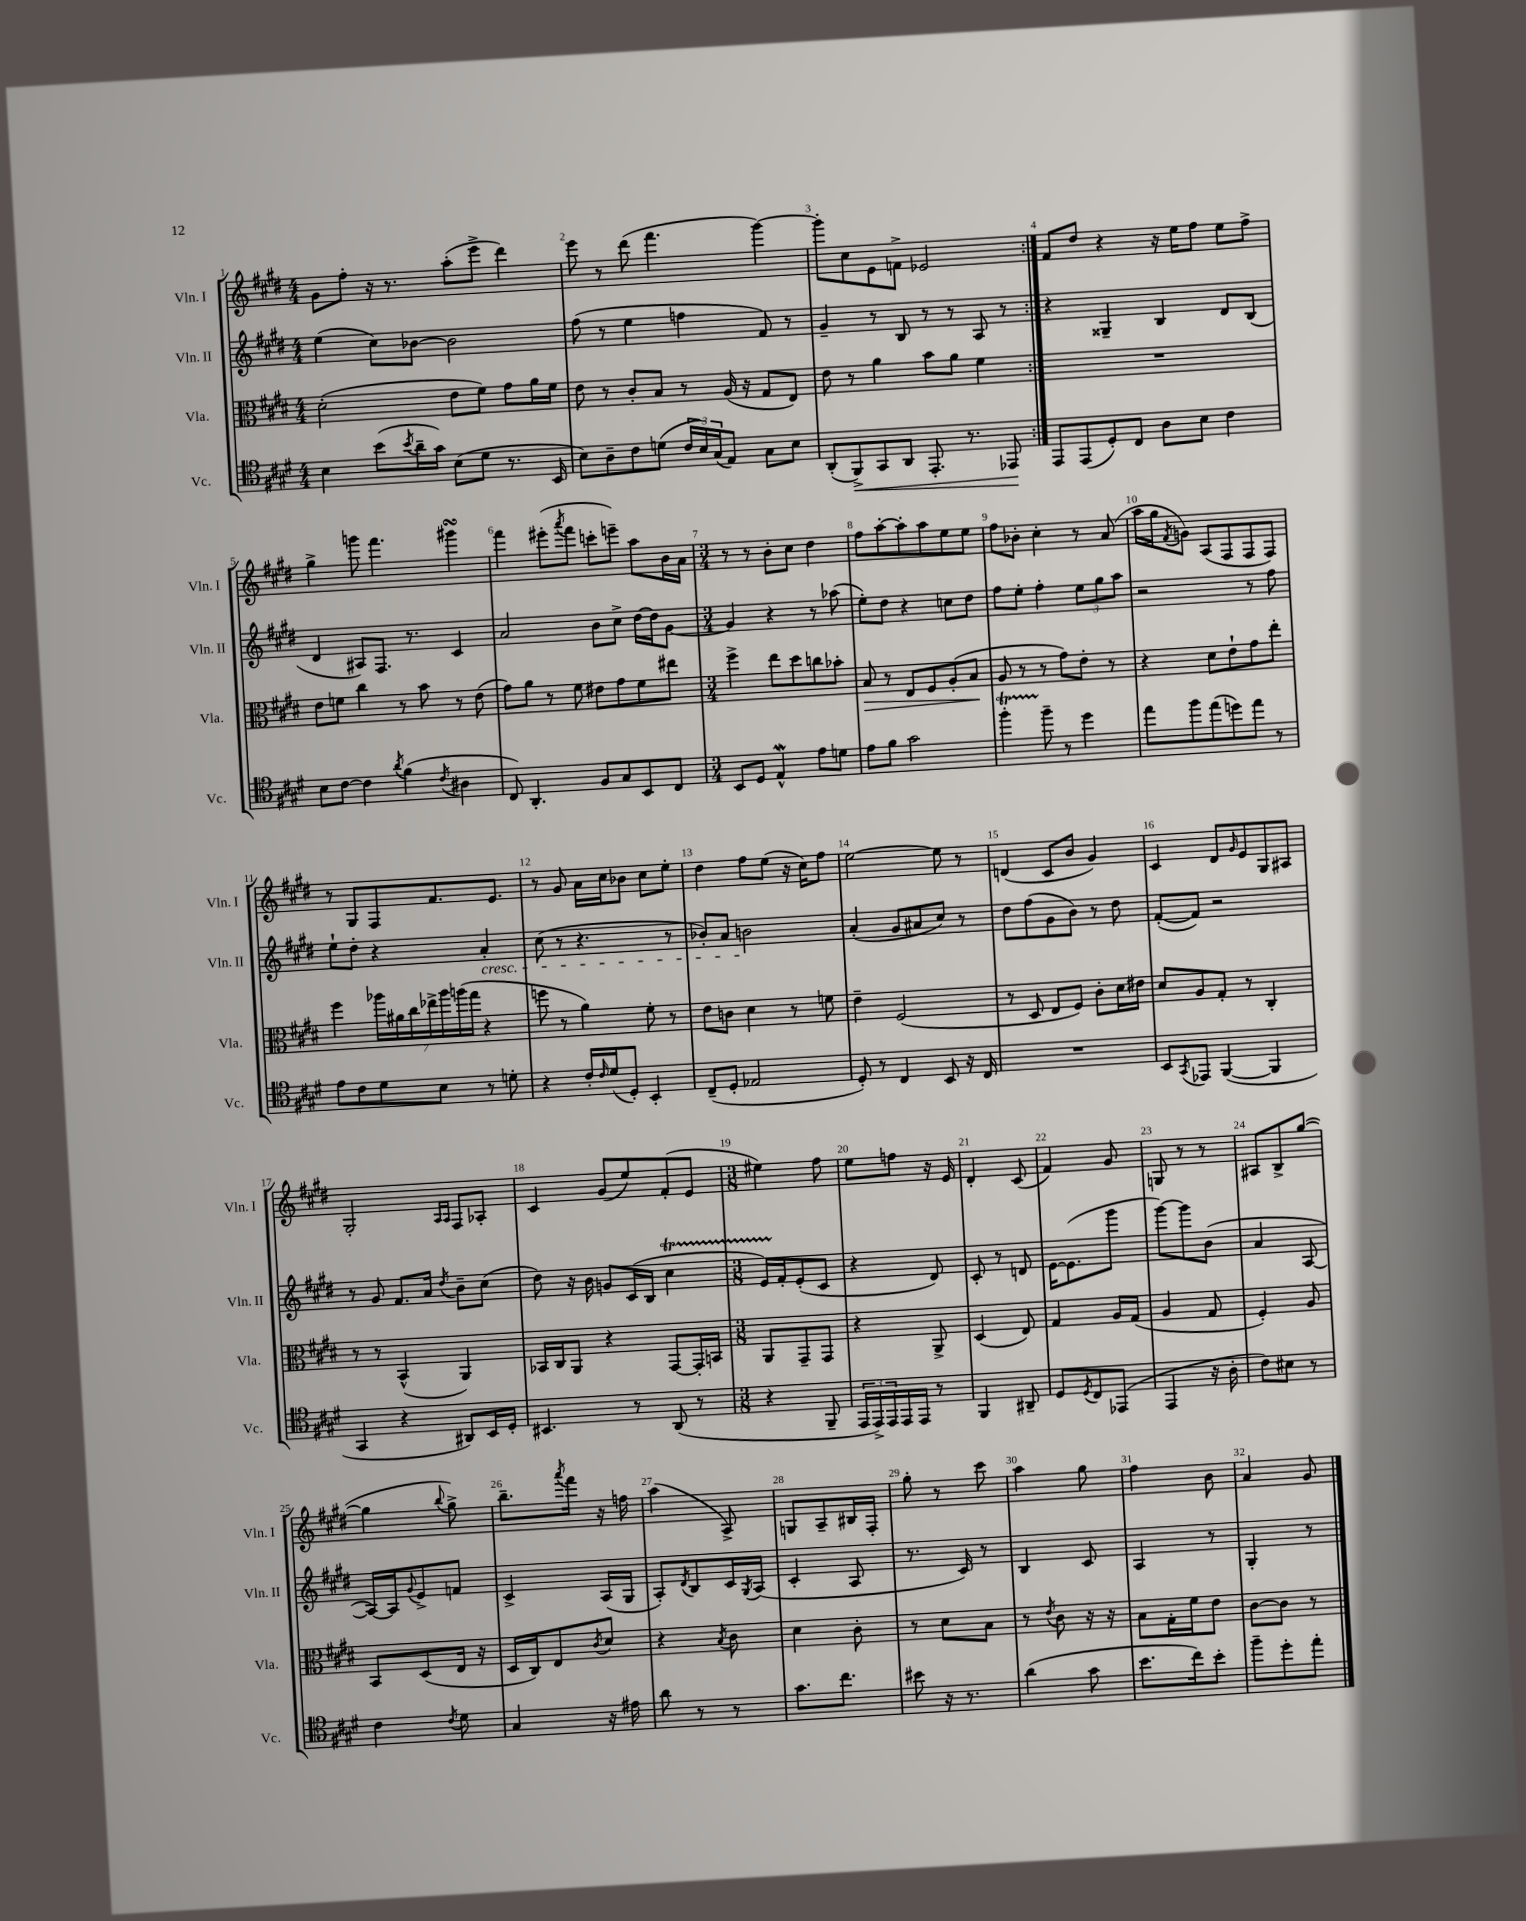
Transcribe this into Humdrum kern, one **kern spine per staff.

**kern	**dynam	**kern	**dynam	**kern	**kern
*part4	*part4	*part3	*part3	*part2	*part1
*staff4	*staff4	*staff3	*staff3	*staff2	*staff1
*I"Vc.	*	*I"Vla.	*	*I"Vln. II	*I"Vln. I
*I'Vc.	*	*I'Vla.	*	*I'Vln. II	*I'Vln. I
*clefC4	*	*clefC3	*	*clefG2	*clefG2
*k[f#c#g#d#]	*	*k[f#c#g#d#]	*	*k[f#c#g#d#]	*k[f#c#g#d#]
*M4/4	*	*M4/4	*	*M4/4	*M4/4
=1	=1	=1	=1	=1	=1
4B\	.	(2d#'\	.	(4ee\	8g#\L
.	.	.	.	.	8ff#'\J
(8b\L	.	.	.	8cc#\L)	16r
.	.	.	.	.	8.r
8qb/	.	.	.	.	.
16a~\L	.	.	.	[8b-X\J	.
16g#\JJ)	.	.	.	.	.
(8B\L	.	8e\L	.	2b-\]	(8aa'\L
8d#\J	.	8f#\J)	.	.	8eee^\J
8.r	.	8g#\L	.	.	4ddd#\)
.	.	16a\L	.	.	.
16BB/	.	16f#\JJ	.	.	.
=2	=2	=2	=2	=2	=2
8B\L)	.	8e\	.	(8ff#\	8eee\
8A~\	.	8r	.	8r	8r
8c#\	.	8c#'/L	.	4ee\	(8ddd#\
(8dn\J	.	8B/J	.	.	4.fff#\
24c#/LL	.	8r	.	4ffn\	.
24B/)	.	.	.	.	.
(24G#/J	.	.	.	.	.
8E/J)	.	(16A/	.	.	.
.	.	16r	.	.	.
8G#\L	.	8G#/L	.	8f#/)	[4ggg#\)
8B\J	.	8E/J)	.	8r	.
=3	=3	=3	=3	=3	=3
(8AA'/L	.	8e\	.	4g#~/	8ggg#'\L]
!	!LO:HP:b	!	!	!	!
8FF#^/)	<	8r	.	.	8cc#\
8GG#/	.	4a\	.	8r	8e\
8AA/J	.	.	.	8B/	8fn^\J
8.EE'/	.	8b\L	.	8r	2e-X/
.	.	8a\J	.	8r	.
8.r	.	.	.	.	.
.	.	4f#\	.	8A/	.
8EE-X/	.	.	.	8r	.
.	[	.	.	.	.
=4:|!	=4:|!	=4:|!	=4:|!	=4:|!	=4:|!
8EE/L	.	1r	.	4r	8f#/L
(8EE/	.	.	.	.	8dd#/J
8D#'/)	.	.	.	4G##X~/	4r
8C#/J	.	.	.	.	.
8A\L	.	.	.	4B/	16r
.	.	.	.	.	16ee\KL
8B\J	.	.	.	.	8ff#\J
4c#\	.	.	.	8d#/L	8ee\L
.	.	.	.	(8B/J	8ff#^\J
!!LO:LB:g=z
=5	=5	=5	=5	=5	=5
8B\L	.	8e\L	.	4d#/	4gg#^\
[8c#\J	.	8fn\J	.	.	.
4c#\]	.	4cc#\	.	8A#X/L)	8gggn\
.	.	.	.	8.F#/J	4.fff#\
8qa/	.	.	.	.	.
(4f#\	.	8r	.	.	.
.	.	.	.	8.r	.
.	.	8b\	.	.	.
8qc#/	.	.	.	.	.
4A#X\	.	8r	.	4c#/	4ggg#XsSsS\
.	.	(8e\	.	.	.
=6	=6	=6	=6	=6	=6
8C#/)	.	8g#\L)	.	2a/	4fff#\
4.AA'/	.	8a\J	.	.	.
.	.	8r	.	.	(8eee#X'\L
.	.	.	.	.	8qaaa/
.	.	8f#\	.	.	8fff#\J
8F#/L	.	8e#X\L	.	8b\L	8cccn'\L
8G#/	.	8g#\	.	8cc#^\J	8eeen~\J)
8BB/	.	8f#\	.	[16dd#\LL	8aa\L
.	.	.	.	16dd#\J]	.
8C#/J	.	8ee#X\J	.	[8g#\J	16b\L
.	.	.	.	.	16a\JJ
=7	=7	=7	=7	=7	=7
*M3/4	*	*M3/4	*	*M3/4	*M3/4
8BB/L	.	4ff#^\	.	4g#/]	8r
8D#/J	.	.	.	.	8r
4Ew^^/	.	8ee\L	.	4r	8b'\L
.	.	8dd#\	.	.	8cc#\J
8e\L	.	8ccn\	.	8r	4dd#\
8dn\J	.	8b-X'\J	.	(8aa-X\	.
=8	=8	=8	=8	=8	=8
!	!	!	!LO:HP:b	!	!
8e\L	.	8B/	>	8ee'\L)	8ff#\L
8f#\J	.	8r	.	8dd#\J	[8aa'\
2g#\	.	8E/L	.	4r	8aa'\]
.	.	8F#/	.	.	8aa\
.	.	(8A'/	.	8ccn\L	8ee\
.	.	8B/J	.	8dd#\J	8ee\J
.	.	.	]	.	.
=9	=9	=9	=9	=9	=9
4ff#T'\	.	8A/	.	8ff#\L	8ff#\L
.	.	8r	.	8ee'\J	8b-X'\J
8ff#~\	.	8r	.	4ff#'\	4cc#'\
8r	.	8g#\L)	.	.	.
4dd#\	.	8e'\J	.	12ee\L	8r
.	.	.	.	12gg#\	.
.	.	8r	.	.	(8a/
.	.	.	.	12aa\J	.
=10	=10	=10	=10	=10	=10
8ee\L	.	4r	.	2r	16aa\LL
.	.	.	.	.	16gg#\J
.	.	.	.	.	8qf#/
8ff#\	.	.	.	.	8gn\J)
(8ee\	.	8d#\L	.	.	(8A/L
8ddn\)	.	8e`\	.	.	8F#/
8ee\J	.	8g#\	.	8r	8F#/
8r	.	8ee'\J	.	8ff#\	8F#/J)
!!LO:LB:g=z
=11	=11	=11	=11	=11	=11
8e\L	.	4ff#\	.	8ee`\L	8r
8c#\	.	.	.	8dd#'\J	8G#/L
8d#\	.	28aa-X\LL	.	4r	8F#/
.	.	28a#X\	.	.	.
.	.	28cc#\	.	.	.
.	.	28ee-X^\	.	.	.
8B\J	.	.	.	.	8.f#/
.	.	28aa-\	.	.	.
.	.	(28aan\	.	.	.
.	.	28gg#\JJ	.	.	.
!	!	!	!	!LO:TX:b:i:t=cresc.	!
8r	.	4r	.	4a'/	.
.	.	.	.	.	8.e/J
8dn'\	.	.	.	.	.
=12	=12	=12	=12	=12	=12
4r	.	8ffn\	.	(8cc#\	8r
.	.	8r	.	8r	8g#/
16c#'/LL	.	4a\)	.	4.r	16a\LL
16qqc#/	.	.	.	.	.
(16d#/J	.	.	.	.	16cc#\J
8D#'/J)	.	.	.	.	8b-X\J
4BB'/	.	8f#'\	.	.	8cc#\L
.	.	8r	.	8r	8ee'\J
=13	=13	=13	=13	=13	=13
(8C#~/L	.	8e\L	.	8b-X'/L)	4dd#\
8D#'/J	.	8cn\J	.	8a/J	.
2E-X/	.	4d#\	.	2bn\	8ff#\L
.	.	.	.	.	(8ee\J
.	.	8r	.	.	16r
.	.	.	.	.	16cc#\KL)
.	.	8fn\	.	.	8ff#\J
=14	=14	=14	=14	=14	=14
8D#'/)	.	4e~\	.	(4a'/	[2ee\
8r	.	.	.	.	.
4C#/	.	(2F#/	.	8g#/L	.
.	.	.	.	8a#X/	.
8BB/	.	.	.	8cc#/J)	8ee\]
16r	.	.	.	8r	8r
16C#/	.	.	.	.	.
=15	=15	=15	=15	=15	=15
2.r	.	8r	.	8dd#\L	(4dn/
.	.	8D#/	.	(8ff#\	.
.	.	8E/L	.	8g#\	8c#/L
.	.	8F#/J)	.	8b\J)	8b/J
.	.	8c#'\L	.	8r	4g#/)
.	.	16d#\L	.	8dd#\	.
.	.	16e#X\JJ	.	.	.
=16	=16	=16	=16	=16	=16
8BB/L	.	8d#/L	.	([8f#'/L	4c#/
8qGG#/	.	.	.	.	.
8EE-X/J	.	8A/	.	8f#/J])	.
([4FF#/	.	8G#'/J	.	2r	8d#/L
.	.	.	.	.	16qqg#/
.	.	8r	.	.	8e/
4FF#/]	.	4C#'/	.	.	8G#/
.	.	.	.	.	8A#X/J
!!LO:LB:g=z
=17	=17	=17	=17	=17	=17
4GG#/	.	8r	.	8r	2G#'/
.	.	8r	.	8g#/	.
4r	.	(4BB^^/	.	8.f#/L	.
.	.	.	.	16a/Jk	.
.	.	.	.	.	16qqA/LL
.	.	.	.	8qdd#/	16qqA/JJ
8AA#X/L)	.	4AA/)	.	8b~\L	8F#/L
16BB/L	.	.	.	(8cc#\J	8A-X'/J
16D#'/JJ	.	.	.	.	.
=18	=18	=18	=18	=18	=18
4.BB#X/	.	16BB-X/LL	.	8dd#\)	4c#/
.	.	16C#/J	.	.	.
.	.	8AA/J	.	16r	.
.	.	.	.	16b\	.
.	.	4r	.	8gn/L	(8g#/L
8r	.	.	.	(16c#/L	8ee/)
.	.	.	.	16B/JJ	.
(8AA/	.	[8GG#/L	.	4cc#T\	(8f#'/
8r	.	16GG#'/L]	.	.	8e/J
.	.	16BBn/JJ	.	.	.
=19	=19	=19	=19	=19	=19
*M3/8	*	*M3/8	*	*M3/8	*M3/8
4r	.	8AA/L	.	16eTTT/LL)	4ee#X\)
.	.	.	.	16f#'/J	.
.	.	8GG#~/	.	(8e'/	.
8FF#~/	.	8GG#/J	.	8c#/J	8ff#\
=20	=20	=20	=20	=20	=20
24EE/LL	.	4r	.	4r	8ee\L
24EE^/)	.	.	.	.	.
24EE/	.	.	.	.	.
16EE/	.	.	.	.	8ffn\J
16EE/JJ	.	.	.	.	.
8r	.	8AA^/	.	8d#/)	16r
.	.	.	.	.	16e/
=21	=21	=21	=21	=21	=21
4FF#/	.	(4D#/	.	8c#'/	4d#'/
.	.	.	.	8r	.
8AA#X~/	.	8E/)	.	8dn/	(8c#/
=22	=22	=22	=22	=22	=22
8D#/L	.	4G#/	.	[16e\KL	4f#/)
.	.	.	.	(8.e\]	.
8qD#/	.	.	.	.	.
8C#/	.	.	.	.	.
(8EE-X/J	.	16A/LL	.	8ggg#\J	8g#/
.	.	(16G#/JJ	.	.	.
=23	=23	=23	=23	=23	=23
4EE/	.	4A/	.	[8ggg#\L)	8Gn/
.	.	.	.	8ggg#\]	8r
16r	.	8G#/	.	(8b\J	8r
16A'\	.	.	.	.	.
=24	=24	=24	=24	=24	=24
8c#\L)	.	4F#'/)	.	4a/	8A#X/L
8B#X\J	.	.	.	.	8B^/
8r	.	8A/	.	[8A/	([8gg#/J
!!LO:LB:g=z
=25	=25	=25	=25	=25	=25
4c#\	.	8BB/L	.	16A/LL_)	4gg#\]
.	.	.	.	16A/J]	.
.	.	.	.	8qqg#/	.
.	.	(8D#/	.	8e^/	.
8qc#/	.	.	.	.	8qqbb/
8d#\	.	16E/Jk	.	8fn/J	8gg#^\)
.	.	16r	.	.	.
=26	=26	=26	=26	=26	=26
4G#/	.	16D#/LL	.	4c#^/	8.bb~\L
.	.	16C#/J)	.	.	.
.	.	8E/	.	.	.
.	.	.	.	.	8qaaa/
.	.	.	.	.	16fff#\Jk
.	.	8qc#/	.	.	.
16r	.	8d#/J	.	(16A/LL	16r
16e#X\	.	.	.	16G#/JJ	16ffn\
=27	=27	=27	=27	=27	=27
8a\	.	4r	.	8A'/L)	(4aa\
.	.	.	.	8qd#/	.
8r	.	.	.	8B/	.
.	.	8qB/	.	.	.
8r	.	8c#\	.	16c#/L	8A^/)
.	.	.	.	8qG#/	.
.	.	.	.	(16A/JJ	.
=28	=28	=28	=28	=28	=28
8.g#\L	.	4d#\	.	4c#'/	8Gn/L
.	.	.	.	.	8A~/
8.cc#\J	.	.	.	.	.
.	.	8c#'\	.	8A/	16B#X/L
.	.	.	.	.	16F#'/JJ
=29	=29	=29	=29	=29	=29
8b#X\	.	8r	.	8.r	8gg#'\
16r	.	8d#\L	.	.	8r
8.r	.	.	.	16c#/)	.
.	.	8B\J	.	8r	8ccc#\
=30	=30	=30	=30	=30	=30
(4a\	.	8r	.	4B/	4aa\
.	.	8qe/	.	.	.
.	.	8c#\	.	.	.
8g#\	.	16r	.	8c#/	8gg#\
.	.	16r	.	.	.
=31	=31	=31	=31	=31	=31
8.b\L	.	8B\L	.	4A/	4ff#\
.	.	16G#'\L	.	.	.
16cc#\k)	.	16f#\J	.	.	.
8b'\J	.	8e\J	.	8r	8b\
=32	=32	=32	=32	=32	=32
8ff#~\L	.	[8c#\L	.	4G#'/	4a/
8dd#'\	.	8c#\J]	.	.	.
8ee'\J	.	8r	.	8r	8g#/
==	==	==	==	==	==
*-	*-	*-	*-	*-	*-
